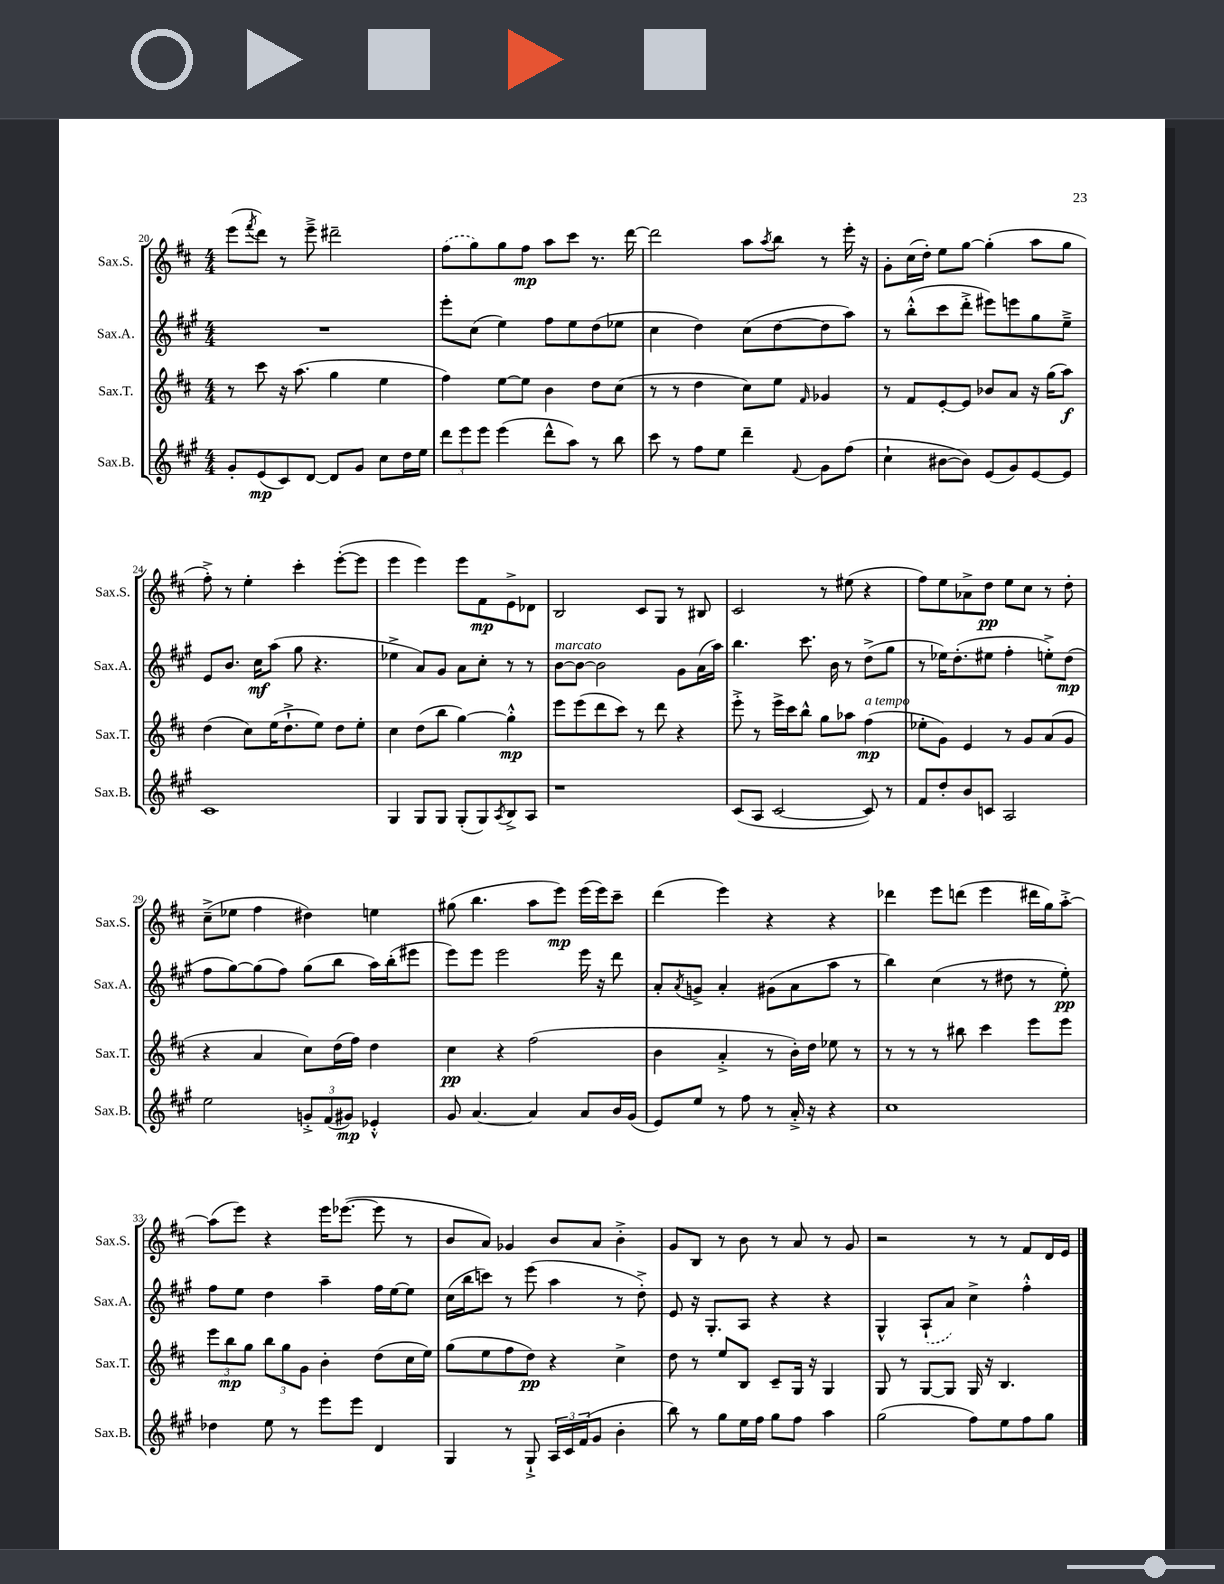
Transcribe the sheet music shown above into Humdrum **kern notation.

**kern	**dynam	**kern	**dynam	**kern	**dynam	**kern	**dynam
*part4	*part4	*part3	*part3	*part2	*part2	*part1	*part1
*staff4	*staff4	*staff3	*staff3	*staff2	*staff2	*staff1	*staff1
*I"Sax.B.	*	*I"Sax.T.	*	*I"Sax.A.	*	*I"Sax.S.	*
*I'Sax.B.	*	*I'Sax.T.	*	*I'Sax.A.	*	*I'Sax.S.	*
*clefG2	*	*clefG2	*	*clefG2	*	*clefG2	*
*k[f#c#g#]	*	*k[f#c#]	*	*k[f#c#g#]	*	*k[f#c#]	*
*M4/4	*	*M4/4	*	*M4/4	*	*M4/4	*
=20	=20	=20	=20	=20	=20	=20	=20
8g#'/L	.	8r	.	1r	.	(8eee\L	.
.	.	.	.	.	.	8qfff#/	.
(8e/	mp	8ccc#\	.	.	.	8ddd\J)	.
8c#/)	.	16r	.	.	.	8r	.
.	.	(8.aa\	.	.	.	.	.
[8d/J	.	.	.	.	.	8eee~^\	.
8d/L]	.	4gg\	.	.	.	2ddd#X~\	.
8g#/J	.	.	.	.	.	.	.
8cc#\L	.	4ee\	.	.	.	.	.
16dd\L	.	.	.	.	.	.	.
16ee\JJ	.	.	.	.	.	.	.
=21	=21	=21	=21	=21	=21	=21	=21
12ddd\L	.	4ff#\)	.	8eee'\L	.	(8ff#\L	.
12eee\	.	.	.	.	.	.	.
.	.	.	.	(8cc#\J	.	8gg\)	.
12eee\J	.	.	.	.	.	.	.
(4eee\	.	[8ee\L	.	4ee\)	.	8gg\	.
.	.	8ee\J]	.	.	.	8ff#\J	mp
8ddd^^\L	.	4b\	.	8ff#\L	.	8aa\L	.
8aa\J)	.	.	.	8ee\	.	8ccc#\J	.
8r	.	8dd\L	.	(8dd\	.	8.r	.
8bb\	.	(8cc#\J	.	8ee-X\J	.	.	.
.	.	.	.	.	.	[16ddd\	.
=22	=22	=22	=22	=22	=22	=22	=22
8ccc#\	.	8r	.	4cc#\	.	2ddd\]	.
8r	.	8r	.	.	.	.	.
8ff#\L	.	4dd\	.	4dd\)	.	.	.
8ee\J	.	.	.	.	.	.	.
4ddd~\	.	8cc#\L)	.	(8cc#\L	.	8aa\L	.
.	.	.	.	.	.	8qaa/	.
.	.	8ee\J	.	[8dd\	.	8bb\J	.
8qqf#/	.	16qqf#/	.	.	.	.	.
8g#\L	.	4g-X/	.	8dd\]	.	8r	.
(8ff#\J	.	.	.	8aa\J)	.	16eee'\	.
.	.	.	.	.	.	16r	.
=23	=23	=23	=23	=23	=23	=23	=23
4cc#`\	.	8r	.	8r	.	8g'\L	.
.	.	8f#/L	.	(8bb'^^\L	.	(16cc#\L	.
.	.	.	.	.	.	16dd'\JJ)	.
[8b#X\L	.	[8e'/	.	8ccc#\	.	8ee\L	.
8b#\J])	.	8e/J]	.	8ddd'^\J	.	[8gg\J	.
(8e/L	.	8b-X/L	.	8eee#X\L)	.	(4gg'\]	.
8g#/)	.	8a/J	.	8eeen\	.	.	.
[8e/	.	16r	.	8gg#\	.	8aa\L	.
.	.	(16gg\KL	.	.	.	.	.
8e/J]	.	8aa\J)	f	8ee~^\J	.	8gg\J	.
!!LO:LB:g=z
=24	=24	=24	=24	=24	=24	=24	=24
1c#	.	(4dd\	.	8e/L	.	8ff#'^\)	.
.	.	.	.	8.b/J	.	8r	.
.	.	8cc#\L)	.	.	.	4ee'\	.
.	.	.	.	16cc#\KL	mf	.	.
.	.	(16ee\K	.	(8aa\J	.	.	.
.	.	8.dd`^\	.	.	.	.	.
.	.	.	.	8gg#\	.	4ccc#'\	.
.	.	8ee\J)	.	4.r	.	.	.
.	.	8dd\L	.	.	.	([8eee'\L	.
.	.	8ee'\J	.	.	.	8eee\J]	.
=25	=25	=25	=25	=25	=25	=25	=25
4G#/	.	4cc#\	.	4ee-X^\	.	4eee\	.
8G#/L	.	(8dd\L	.	8a/L)	.	4eee\)	.
8G#/J	.	8bb\J	.	8g#/J	.	.	.
(8G#'/L	.	[4gg\)	.	8a\L	.	8eee\L	.
8G#/)	.	.	.	8cc#'\J	.	8f#\	mp
8qA/	.	.	.	.	.	.	.
8B^/	.	4gg'^^\]	mp	8r	.	8e^\	.
8A/J	.	.	.	8r	.	8d-X\J	.
=26	=26	=26	=26	=26	=26	=26	=26
!	!	!	!	!LO:TX:a:i:t=marcato	!	!	!
1r	.	8eee\L	.	[8b\L	.	2B/	.
.	.	(8eee\	.	8b\J_	.	.	.
.	.	8ddd\	.	2b\]	.	.	.
.	.	8ccc#\J)	.	.	.	.	.
.	.	8r	.	.	.	8c#/L	.
.	.	8ddd\	.	.	.	8G/J	.
.	.	4r	.	8g#\L	.	8r	.
.	.	.	.	(16a\L	.	8B#X/	.
.	.	.	.	16aa\JJ)	.	.	.
=27	=27	=27	=27	=27	=27	=27	=27
(8c#/L	.	8eee'^\	.	4.bb\	.	2c#/	.
8A/J	.	8r	.	.	.	.	.
[2c#/	.	16eee^\LL	.	.	.	.	.
.	.	16ccc#\J	.	.	.	.	.
.	.	8bb^^\J	.	8.ccc#\	.	.	.
.	.	8gg\L	.	.	.	8r	.
.	.	.	.	16b\	.	.	.
.	.	8aa-X\J	.	8r	.	(8ee#X\	.
!	!	!LO:TX:a:i:t=a tempo	!	!	!	!	!
8c#/])	.	(4ff#\	mp	(8dd^\L	.	4r	.
8r	.	.	.	8gg#\J	.	.	.
=28	=28	=28	=28	=28	=28	=28	=28
8f#/L	.	8ee-X'\L	.	8r	.	8ff#\L)	.
8dd'/	.	8g\J)	.	16ee-X\KL)	.	8ee\	.
.	.	.	.	(8.dd'\	.	.	.
8b/	.	4e/	.	.	.	8a-X^\	.
8cn/J	.	.	.	8ee#X\J	.	8dd\J	pp
2A/	.	8r	.	4ff#'\	.	8ee\L	.
.	.	8g/L	.	.	.	8cc#\J	.
.	.	(8a/	.	8een'^\L)	.	8r	.
.	.	8g/J	.	(8dd\J	mp	8dd'\	.
!!LO:LB:g=z
=29	=29	=29	=29	=29	=29	=29	=29
2ee\	.	4r	.	8ff#\L	.	(8cc#~^\L	.
.	.	.	.	[8gg#\)	.	8ee-X\J	.
.	.	4a/	.	(8gg#\]	.	4ff#\	.
.	.	.	.	8ff#\J)	.	.	.
12gn'^/L	.	8cc#\L)	.	(8gg#\L	.	4dd#X\)	.
(12f#/	.	.	.	.	.	.	.
.	.	(16dd\L	.	8bb\J	.	.	.
12g#X/J)	mp	.	.	.	.	.	.
.	.	16ff#\JJ)	.	.	.	.	.
4e-X'^^/	.	4dd\	.	16aa\LL)	.	4een\	.
.	.	.	.	(16bb'\J	.	.	.
.	.	.	.	8eee#X\J	.	.	.
=30	=30	=30	=30	=30	=30	=30	=30
8g#/	.	4cc#\	pp	8eee\L)	.	(8gg#X\	.
[4.a/	.	.	.	8eee\J	.	4.bb\	.
.	.	4r	.	2eee\	.	.	.
4a/]	.	(2ff#\	.	.	.	8aa\L	.
.	.	.	.	.	.	8eee\J)	mp
8a/L	.	.	.	16eee\	.	(16eee\LL	.
.	.	.	.	16r	.	16eee\J)	.
16b/L	.	.	.	8ddd\	.	8ccc#~\J	.
(16g#/JJ	.	.	.	.	.	.	.
=31	=31	=31	=31	=31	=31	=31	=31
8e/L)	.	4b\	.	8a'/L	.	(4ddd\	.
.	.	.	.	8qa/	.	.	.
8ee/J	.	.	.	8gn^/J	.	.	.
8r	.	4a'^/	.	4a'/	.	4eee\)	.
8ff#\	.	.	.	.	.	.	.
8r	.	8r	.	(8g#X\L	.	4r	.
16a'^/	.	16b'\LL)	.	8a\	.	.	.
16r	.	16dd\JJ	.	.	.	.	.
4r	.	8ee-X\	.	8aa\J	.	4r	.
.	.	8r	.	8r	.	.	.
=32	=32	=32	=32	=32	=32	=32	=32
1cc#	.	8r	.	4bb\)	.	4ddd-X\	.
.	.	8r	.	.	.	.	.
.	.	8r	.	(4cc#\	.	8eee\L	.
.	.	8bb#X\	.	.	.	(8dddn\J	.
.	.	4ccc#\	.	8r	.	4eee\	.
.	.	.	.	8dd#X\	.	.	.
.	.	8eee\L	.	8r	.	16ddd#X\LL	.
.	.	.	.	.	.	16gg\J)	.
.	.	8eee\J	.	8ee'\)	pp	[8aa'^\J	.
!!LO:LB:g=z
=33	=33	=33	=33	=33	=33	=33	=33
4dd-X\	.	12eee\L	.	8ff#\L	.	(8aa\L]	.
.	.	12bb\	mp	.	.	.	.
.	.	.	.	8ee\J	.	8eee\J)	.
.	.	12gg\J	.	.	.	.	.
8ee\	.	12bb\L	.	4dd\	.	4r	.
.	.	12gg\	.	.	.	.	.
8r	.	.	.	.	.	.	.
.	.	12g\J	.	.	.	.	.
8eee\L	.	4b'\	.	4aa~\	.	16eee\KL	.
.	.	.	.	.	.	([8.eee-X\J	.
8eee\J	.	.	.	.	.	.	.
4d/	.	(8dd\L	.	16ff#\LL	.	8eee-\]	.
.	.	.	.	[16ee\J	.	.	.
.	.	16cc#\L	.	8ee\J]	.	8r	.
.	.	16ee\JJ)	.	.	.	.	.
=34	=34	=34	=34	=34	=34	=34	=34
4G#/	.	(8gg\L	.	(16cc#\LL	.	8b/L	.
.	.	.	.	16bb\J	.	.	.
.	.	8ee\	.	8cccn\J)	.	8a/J)	.
8r	.	8ff#\	.	8r	.	4g-X/	.
8G#`^/	.	8dd\J)	pp	(8eee\	.	.	.
24A/LL	.	4r	.	4aa\	.	8b/L	.
24c#/	.	.	.	.	.	.	.
(24f#/J	.	.	.	.	.	.	.
8g#/J	.	.	.	.	.	8a/J	.
4b'\	.	4cc#^\	.	8r	.	4b'^\	.
.	.	.	.	8dd'^\)	.	.	.
=35	=35	=35	=35	=35	=35	=35	=35
8bb\)	.	8dd\	.	8e/	.	8g/L	.
8r	.	8r	.	16r	.	8B/J	.
.	.	.	.	8.G#'/L	.	.	.
8gg#\L	.	8ee/L	.	.	.	8r	.
16ee\L	.	8B/J	.	8A/J	.	8b\	.
16ff#\JJ	.	.	.	.	.	.	.
8gg#\L	.	8c#~/L	.	4r	.	8r	.
8ff#\J	.	16G/Jk	.	.	.	8a/	.
.	.	16r	.	.	.	.	.
4aa\	.	4G/	.	4r	.	8r	.
.	.	.	.	.	.	8g/	.
=36	=36	=36	=36	=36	=36	=36	=36
(2gg#\	.	8G/	.	4G#^^/	.	2r	.
.	.	8r	.	.	.	.	.
.	.	[8G/L	.	(8A`/L	.	.	.
.	.	8G/J]	.	8a/J)	.	.	.
8ff#\L)	.	16G/	.	4cc#^\	.	8r	.
.	.	16r	.	.	.	.	.
8ee\	.	4.B/	.	.	.	8r	.
8ff#\	.	.	.	4ff#'^^\	.	8f#/L	.
8gg#\J	.	.	.	.	.	16d/L	.
.	.	.	.	.	.	16e/JJ	.
==	==	==	==	==	==	==	==
*-	*-	*-	*-	*-	*-	*-	*-
